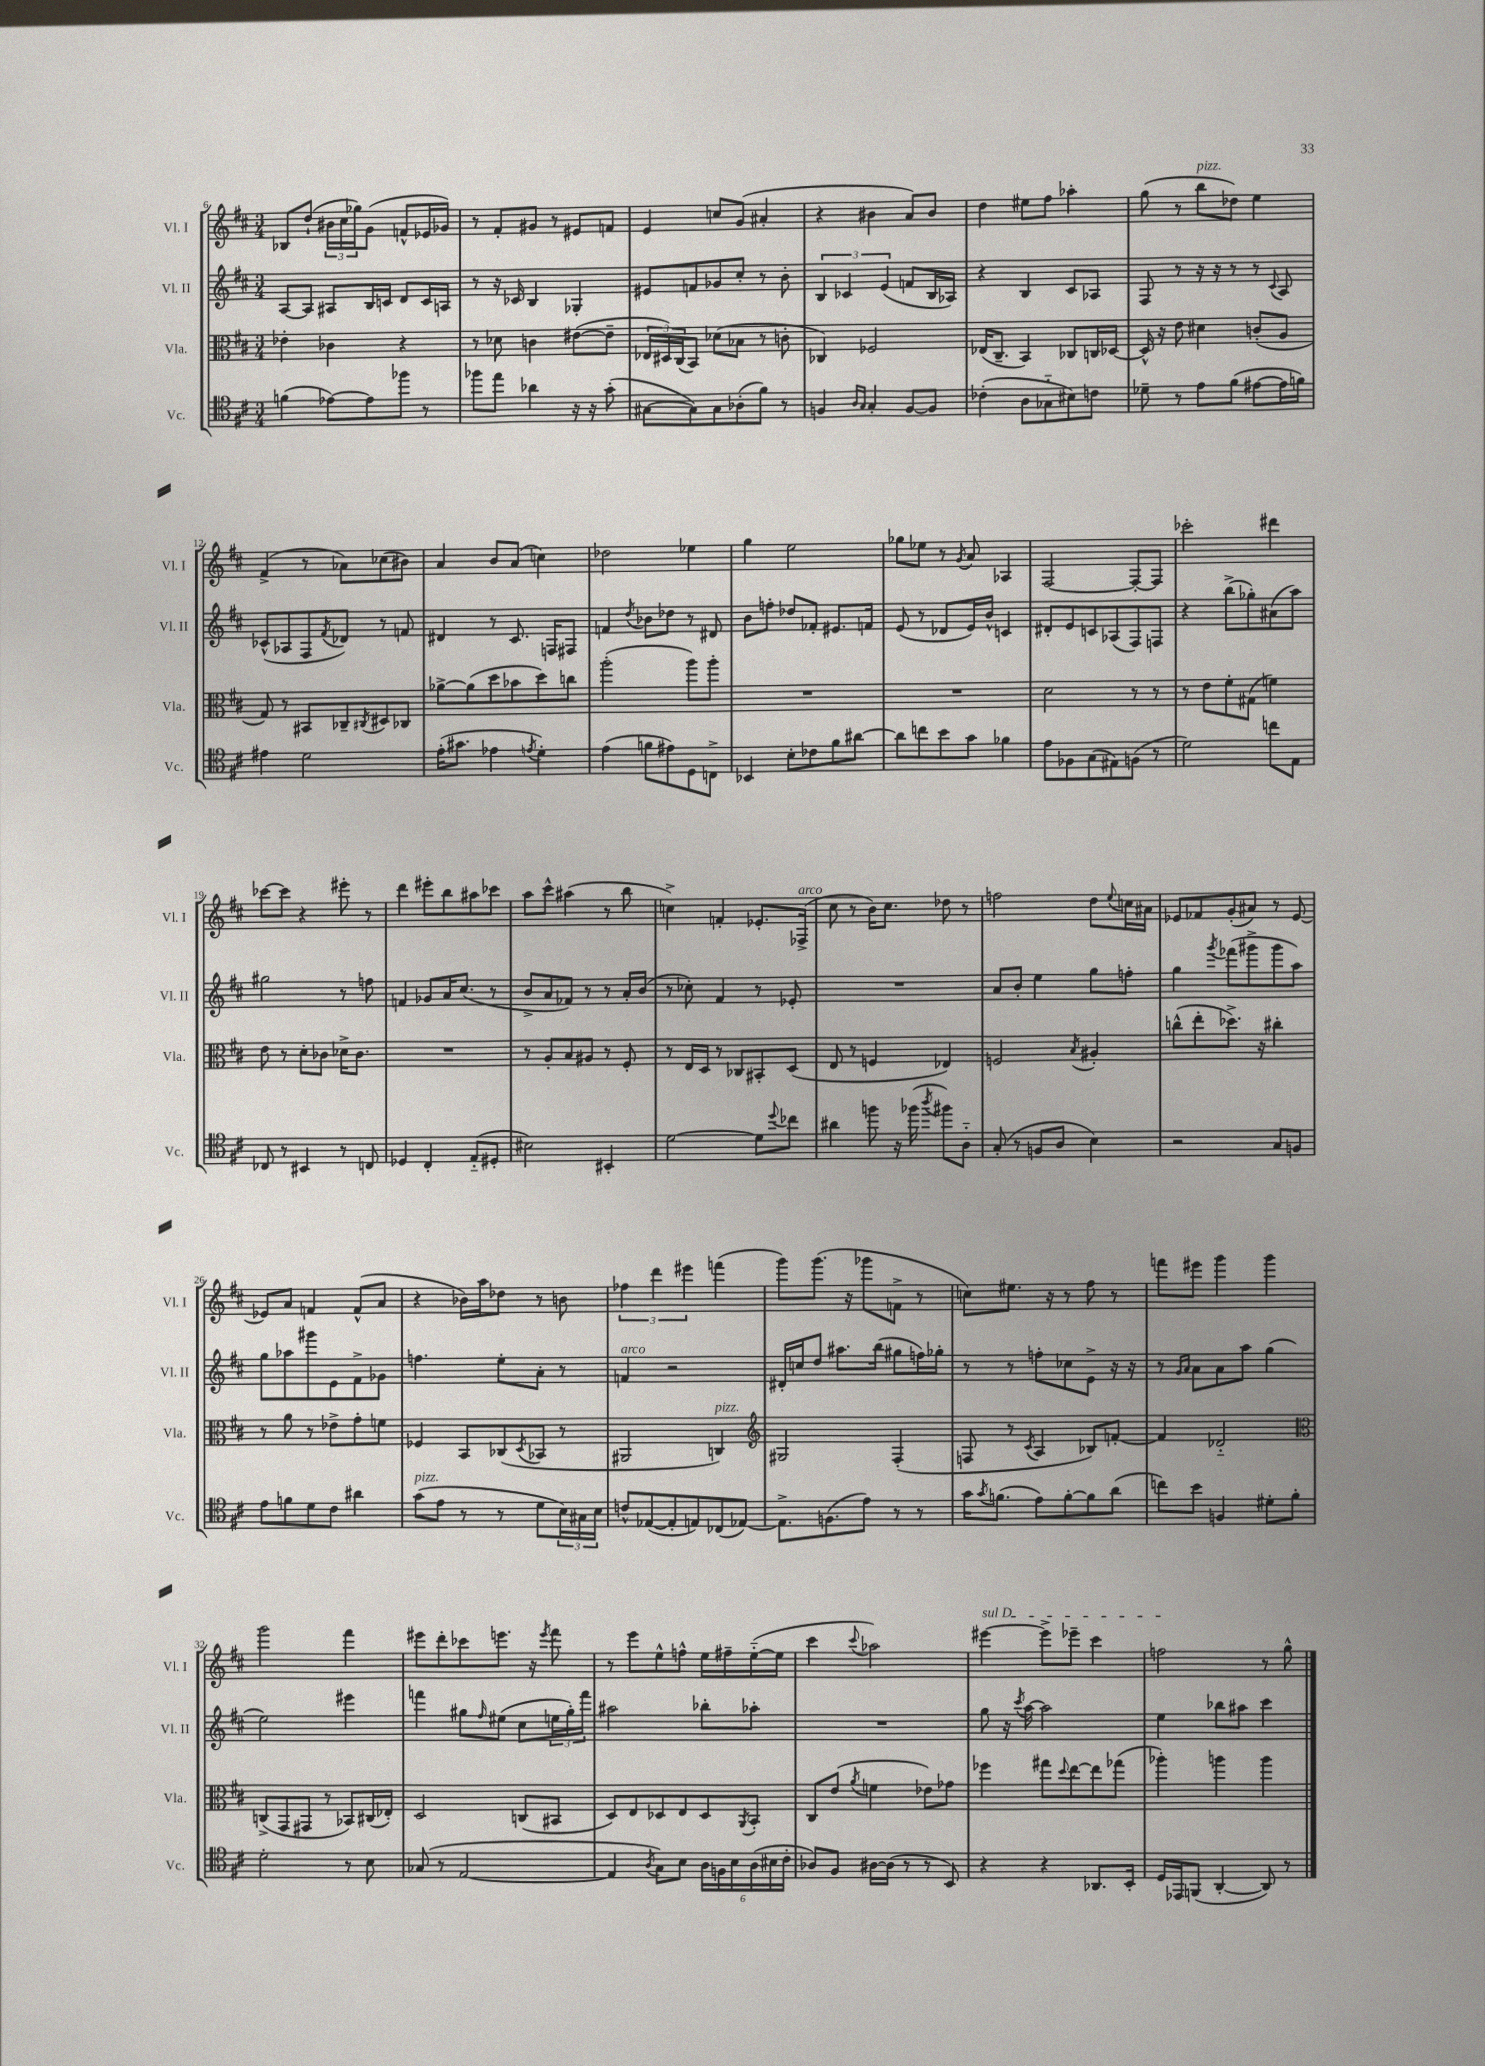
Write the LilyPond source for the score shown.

<<
\new StaffGroup <<
\new Staff = "s0" \with { instrumentName = "Vl. I" shortInstrumentName = "Vl. I" } {
    \clef treble \key d \major \numericTimeSignature \time 3/4
    bes8 d''8-!( \tuplet 3/2 { bis'16 cis''16 ges''16) } g'8( f'8-^ ees'16 ges'16) |
    r8 fis'8-. gis'8 r8 eis'8 f'8 |
    e'4 c''8 g'8( ais'4-. |
    r4 bis'4 a'8) bis'8 |
    d''4 eis''8 fis''8 aes''4-. |
    g''8( r8 b''8^\markup { \italic "pizz." } des''8) e''4 |
    fis'4->( r8 aes'8) ces''8( bis'8) |
    a'4 b'8 a'8( c''4) |
    des''2 ees''4 |
    g''4 e''2 |
    ges''8 ees''8 r8 \acciaccatura { g'8 } a'8 aes4 |
    fis2~ fis8~-. fis8 |
    ces'''2-. dis'''4 |
    ces'''8~ ces'''8 r4 eis'''8-. r8 |
    d'''4 eis'''8-. b''8 ais''8 ces'''8 |
    a''8 cis'''8-^ ais''4( r8 b''8 |
    c''4->) f'4-. ees'8.-. fes16->^\markup { \italic "arco" }( |
    cis''8 r8 b'16) cis''8. des''8 r8 |
    f''2 d''8 \appoggiatura { e''8 } c''16 ais'16 |
    ees'8 fes'8 g'8-.( ais'8) r8 ees'8~ |
    ees'8 a'8 f'4 f'8-^( a'8 |
    r4 bes'16) a''16 des''8 r8 b'8 |
    \tuplet 3/2 { fes''4 d'''4 eis'''4 } f'''4( |
    g'''8) g'''8.( r16 ges'''8 f'8-> r8 |
    c''8) eis''8. r16 r8 fis''8 r8 |
    f'''8 eis'''8 g'''4 g'''4 |
    g'''2 fis'''4 |
    eis'''8 d'''8-. ces'''8 e'''8. r16 \acciaccatura { e'''8 } fis'''8 |
    r8 e'''8 e''8-^ f''8-^ e''16 fis''16-- e''16~-_( e''16 |
    cis'''4 \appoggiatura { cis'''8 } aes''2) |
    \once \override TextSpanner.bound-details.left.text = \markup { \italic "sul D" } eis'''4~\startTextSpan eis'''8-> ees'''8-- cis'''4 |
    f''2\stopTextSpan r8 g''8-^ \bar "|." |
}
\new Staff = "s1" \with { instrumentName = "Vl. II" shortInstrumentName = "Vl. II" } {
    \clef treble \key d \major \numericTimeSignature \time 3/4
    a8~ a8 ais8 b16 c'16 d'8 c'16 a16 |
    r8 r16 ces'16 b4 ges4-. |
    eis'8 f'8 ges'8 cis''8-. r8 b'8-. |
    \tuplet 3/2 { b4 ces'4 e'4( } f'8 b16 aes16) |
    r4 b4 cis'8 aes8 |
    fis8 r8 r16 r16 r8 r8 \appoggiatura { cis'8 } a8 |
    ces'8-^( aes8 fis8 \acciaccatura { fis'8 } des'8) r8 f'8 |
    dis'4 r8 cis'8. f16 fis8 |
    f'4 \acciaccatura { d''8 } bes'8 des''8 r8 dis'8 |
    b'8 f''8-. des''8 fes'8-. eis'8. f'16 |
    e'8( r8 des'8 e'16) b'16-^ c'4 |
    dis'8-. e'8 c'8 aes8( fis8) f8 |
    r4 b''8->( ges''8-.) ais'8( a''8) |
    gis''2 r8 f''8 |
    f'4 ges'8 a'16 cis''8.( r8 |
    b'8-> a'8 fes'8) r8 r8 a'16-. b'16( |
    r8 ces''8-.) fis'4 r8 ees'8-. |
    R2. |
    a'8 b'8-. e''4 g''8 f''8-. |
    g''4 \acciaccatura { g'''8 } fes'''8( gis'''8-> gis'''8 a''8) |
    g''8 aes''8 gis'''8 e'8 fis'8-> ges'8 |
    f''4. e''8-. a'8-. r8 |
    f'4^\markup { \italic "arco" } r2 |
    dis'16-. c''16 d''8 ais''8. b''16( gis''8 f''16) ges''16-. |
    r8 r8 f''8-. ces''8 e'8-> r16 r16 |
    r8 \grace { g'16 a'16 } a'8 a'8 a''8 g''4( |
    e''2) eis'''4 |
    f'''4 gis''8 \grace { fis''16 } eis''8( cis''8 \tuplet 3/2 { e''16 gis''16-.) f'''16 } |
    ais''2 bes''8-. aes''8-. |
    R2. |
    g''8 r16 \acciaccatura { cis'''8 } a''16~ a''2 |
    e''4 bes''8 ais''8 cis'''4 \bar "|." |
}
\new Staff = "s2" \with { instrumentName = "Vla." shortInstrumentName = "Vla." } {
    \clef alto \key d \major \numericTimeSignature \time 3/4
    ees'4-. ces'4 r4 |
    r8 des'8 c'4 eis'8~( eis'8-- |
    \tuplet 3/2 { ees16 dis16) cis16( } b,8) des'8( bes8 r8 c'8-. |
    ces4) fes2 |
    ees16( cis8.-- b,4) ces8 c16 des16~ |
    des16-^ r16 e'8 dis'4 c'8-.( a8 |
    g8) r8 bis,8 ces8-- \acciaccatura { cis8 } dis8 ces8 |
    aes'8~-> aes'8( d''8 bes'8 d''8) c''8 |
    a''2-.( a''8) a''8-. |
    R2. |
    R2. |
    d'2 r8 r8 |
    r8 e'8 fis'8-. gis8( f'4) |
    e'8 r8 d'8-. ces'8 des'16-> ces'8. |
    R2. |
    r8 a8-. b8 ais8 r8 fis8-. |
    r8 e16 d16 r8 ces8 bis,8-. d8( |
    e8 r8 f4 ees4) |
    f2 \acciaccatura { b8 } ais4-. |
    c''8-^( e''8-. des''8.->) r16 cis''4-. |
    r8 a'8 r8 ees'8-> g'8-. f'8 |
    fes4 b,8 ces8( \acciaccatura { d8 } bes,8 r8 |
    ais,2 c4^\markup { \italic "pizz." }) |
    \clef treble gis2 fis4-.( |
    f8 r8 \acciaccatura { cis'8 } a4 bes8) f'8~-. |
    f'4 des'2-_ |
    \clef alto c8->( g,8 gis,8 r8 bes,8) cis16( ees16-.) |
    d2 c8( bis,8 |
    d8) e8 des8 e8 des8 \acciaccatura { a,8 } b,8-. |
    cis8 e'8( \acciaccatura { a'8 } f'4 ees'8) ges'8 |
    fes''4 gis''8 \appoggiatura { d''8 } e''8~ e''8 ges''8( |
    aes''4-.) a''4 a''4 \bar "|." |
}
\new Staff = "s3" \with { instrumentName = "Vc." shortInstrumentName = "Vc." } {
    \clef tenor \key d \major \numericTimeSignature \time 3/4
    f'4( ees'8~) ees'8 fes''8 r8 |
    fes''8 e''8 aes'4 r16 r16 g'8-.( |
    gis8~ gis8) gis8 aes8-.( fis'8) r8 |
    f4 \grace { a16 g16 } g4-. f8~ f8 |
    ces'4-.( a8 ges8-_ bis8) c'8 |
    des'8-- r8 e'8 fis'8( eis'8~ eis'16 f'16) |
    eis'4 d'2 |
    e'16-.( gis'8. ees'4 \acciaccatura { e'8 } d'4-.) |
    e'4( f'8 eis'8) d8 c8-> |
    bes,4 b8-. ces'8 fis'8 ais'8~ |
    ais'8 c''8 b'8 g'8 fes'4 |
    e'8 fes8 g8( eis8) f8( r8 |
    d'2) c''8 e8 |
    ces8 r8 bis,4 r8 c8 |
    des4 cis4-. e8-_( dis8-. |
    bis2) bis,4-. |
    d'2~ d'8 \appoggiatura { d''8 } ces''8 |
    ais'4 f''8 r16 fes''16( \acciaccatura { a''8 } fis''8) a8-_ |
    g8-.( r8 f8 a8 b4) |
    r2 g8 f8 |
    e'8 f'8 d'8 cis'8 ais'4 |
    g'8^\markup { \italic "pizz." }( e'8 r8 r8 d'8 \tuplet 3/2 { b16) gis16 b16 } |
    c'8-^ ees8~( ees8-. e8) ces8( ees8~) |
    ees8.-> f8.( e'8) r8 r8 |
    g'16 \acciaccatura { g'8 } f'8.( e'8) f'8~-. f'8 a'8( |
    c''8) b'8 f4 dis'8-. fis'8-. |
    d'2-. r8 b8 |
    ges8( r8 e2~ |
    e4 \acciaccatura { a8 } g8) b8 \tuplet 6/4 { a16 f16 b16 a16( bis16 cis'16-. } |
    aes8) fis8 ais16~ ais16( r8 r8 b,8) |
    r4 r4 aes,8. b,16-. |
    d16 ees,16 f,8( a,4~-. a,8) r8 \bar "|." |
}
>>
>>
\layout { \context { \Score currentBarNumber = #6 } }
